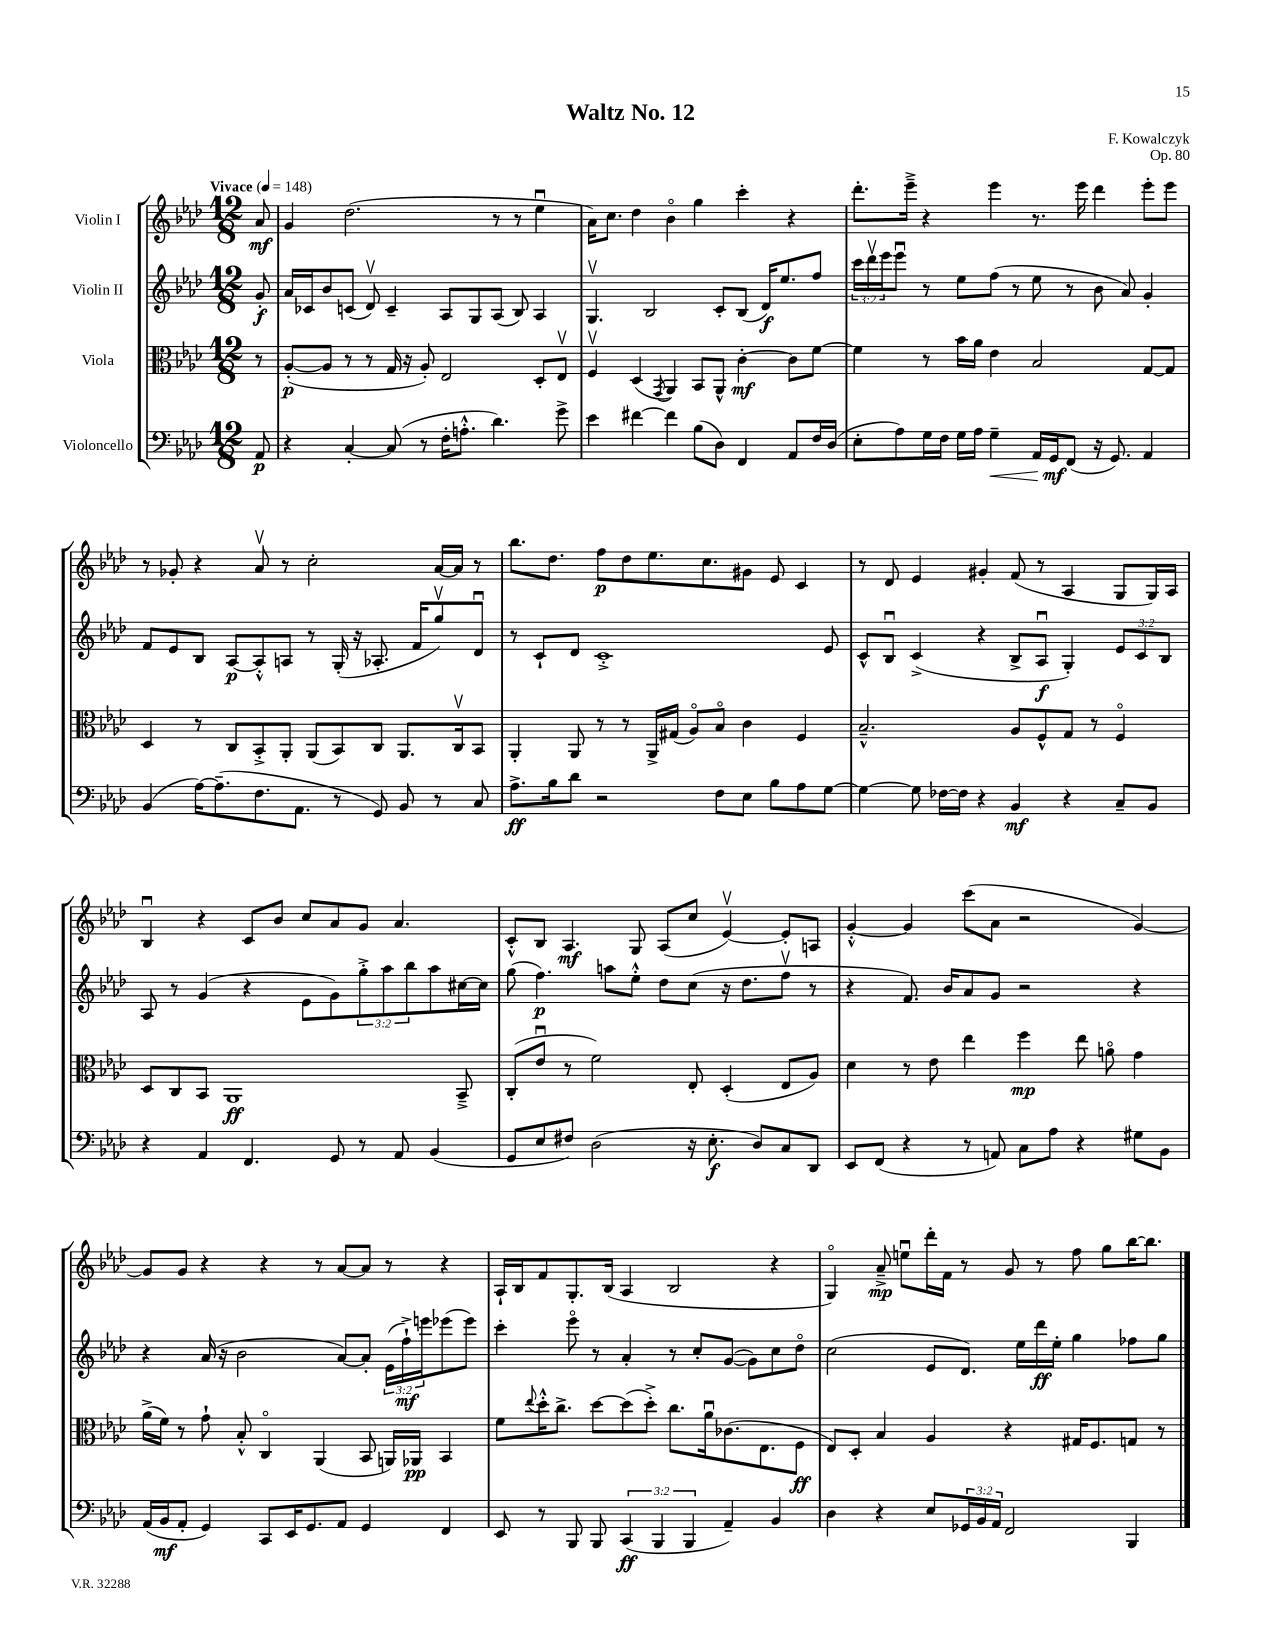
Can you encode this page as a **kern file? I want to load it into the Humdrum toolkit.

**kern	**kern	**kern	**kern
*staff4	*staff3	*staff2	*staff1
*clefF4	*clefC3	*clefG2	*clefG2
*k[b-e-a-d-]	*k[b-e-a-d-]	*k[b-e-a-d-]	*k[b-e-a-d-]
*M12/8	*M12/8	*M12/8	*M12/8
*MM148	*MM148	*MM148	*MM148
8AA-	8r	8g'	8a-
=	=	=	=
4r	([8A-'	16a-	4g
.	.	16c-	.
.	8A-]	8b-	.
[4C'	8r	(8c	(2.dd-
.	8r	8d-v)	.
(8C]	16G	4c~	.
.	16r	.	.
8r	8A-')	.	.
16F'	2E-	8A-	.
8.A'^^	.	.	.
.	.	8G	.
4.d-)	.	(8A-	8r
.	.	8B-)	8r
.	8D-'	4A-	4ee-u
8g^	8E-v	.	.
=	=	=	=
4e-	4Fv	4.Gv	16a-)
.	.	.	8.cc
[4f#	(4D-	.	4dd-
.	.	2B-	.
.	8qGG	.	.
4f#]	4AA-)	.	4b-o
(8B-	8BB-	.	4gg
8D-)	8AA-^^	8c'	.
4FF	[4c'	(8B-	4ccc'
.	.	16d-)	.
.	.	8.ee-	.
8AA-	8c]	.	4r
16F	[8f	8ff	.
(16D-	.	.	.
=	=	=	=
8E-'	4f]	24ccc	8.ddd-'
.	.	24ddd-v	.
.	.	24eee-	.
8A-)	.	8eee-u	.
.	.	.	16eee-~^
16G	8r	8r	4r
16F	.	.	.
16G	16b-	8ee-	.
16A-	16a-	.	.
4G~	4e-	(8ff	4eee-
.	.	8r	.
16AA-	2B-	8ee-	8.r
16GG	.	.	.
(8FF	.	8r	.
.	.	.	16eee-
16r	.	8b-	4ddd-
8.GG)	.	.	.
.	.	8a-)	.
4AA-	[8G	4g'	8eee-'
.	8G]	.	8eee-
=	=	=	=
(4BB-	4D-	8f	8r
.	.	8e-	8g-'
[16A-)	8r	8B-	4r
(8.A-~]	.	.	.
.	8C	[8A-	.
8.F	8BB-'^	8A-'^^]	8a-v
.	8AA-'	8A	8r
8.AA-	.	.	.
.	(8AA-	8r	2cc'
8r	8BB-)	(16G'	.
.	.	16r	.
8GG)	8C	8.A-'	.
8BB-	8.AA-	.	.
.	.	16f	.
8r	.	8ggv)	[16a-
.	16Cv	.	16a-]
8C	8BB-	8d-u	8r
=	=	=	=
8.A-^	4AA-'	8r	8.bb-
.	.	8c`	.
16B-	.	.	8.dd-
8d-	8AA-	8d-	.
2r	8r	1c'^	8ff
.	8r	.	8dd-
.	16AA-^	.	8.ee-
.	(16G#	.	.
.	8A-o)	.	.
.	.	.	8.cc
8F	8B-o	.	.
8E-	4c	.	8g#
8B-	.	.	8e-
8A-	4F	.	4c
[8G	.	8e-	.
=	=	=	=
4G_	2.B-~^^	8c^^	8r
.	.	8B-u	8d-
8G]	.	(4c^	4e-
[16F-	.	.	.
16F-]	.	.	.
4r	.	4r	4g#'
4BB-	8A-	8B-^	(8f
.	8F^^	8A-u	8r
4r	8G	4G')	4A-
.	8r	.	.
8C~	4Fo	12e-	8G
.	.	12c	.
8BB-	.	.	16G)
.	.	12B-	.
.	.	.	16A-
=	=	=	=
4r	8D-	8A-	4B-u
.	8C	8r	.
4AA-	8BB-	(4g	4r
.	1AA-	.	.
4.FF	.	4r	8c
.	.	.	8b-
.	.	8e-	8cc
8GG	.	8g)	8a-
8r	.	12gg'^	8g
.	.	12aa-	.
8AA-	.	.	4.a-
.	.	12bb-	.
(4BB-	.	8aa-	.
.	8BB-~^	[16cc#	.
.	.	16cc#]	.
=	=	=	=
8GG	(8C'	(8gg	8c'^^
8E-	8e-u	4.ff)	8B-
8F#)	8r	.	4.A-
(2D-	2f)	.	.
.	.	8aa	.
.	.	8ee-'^^	8G
.	.	8dd-	(8A-
16r	8E-'	(8cc	8cc
8.E-'	.	.	.
.	(4D-'	16r	[4e-v)
.	.	8.dd-	.
8D-)	.	.	.
8C	8E-	8ffv	8e-']
8DD-	8A-)	8r	8A
=	=	=	=
8EE-	4d-	4r	[4g'^^
(8FF	.	.	.
4r	8r	8.f)	4g]
.	8e-	.	.
.	.	16b-	.
8r	4ee-	8a-	(8ccc
8AA)	.	8g	8a-
8C	4ff	2r	2r
8A-	.	.	.
4r	8ee-	.	.
.	8ao	.	.
8G#	4g	4r	[4g)
8BB-	.	.	.
=	=	=	=
(16AA-	(16a-^	4r	8g]
16BB-	16f)	.	.
8AA-'	8r	.	8g
4GG)	8g`	(16a-	4r
.	.	16r	.
.	8B-'^^	2b-	.
8CC	4Co	.	4r
16EE-	.	.	.
8.GG	.	.	.
.	(4AA-	.	8r
8AA-	.	[8a-)	[8a-
4GG	8BB-	8a-']	8a-]
.	16AA)	(24e-	8r
.	.	24ff`^)	.
.	16AA-	.	.
.	.	24eee	.
4FF	4BB-	(8eee-	4r
.	.	8eee-)	.
=	=	=	=
8EE-	8f	4ccc'	16A-`
.	.	.	16B-
.	8qqee-	.	.
8r	16dd-'^^	.	8f
.	8.cc^	.	.
8BBB-	.	8eee-o	8.G'
8BBB-	[8dd-	8r	.
.	.	.	(16B-
(6CC	(8dd-]	4a-'	4A-
.	8dd-'^)	.	.
6BBB-	.	.	.
.	8.cc	8r	2B-
6BBB-	.	.	.
.	.	8cc'	.
.	16a-u	.	.
4AA-~)	(8.c-	([8g	.
.	.	8g])	.
.	8.E-	.	.
4BB-	.	8cc	4r
.	8F	8dd-o	.
=	=	=	=
4D-	8E-)	(2cc	4Go)
.	8D-'	.	.
4r	4B-	.	8a-~^
.	.	.	8eeu
8E-	4A-	8e-	16ddd-'
.	.	.	16f
24GG-	.	8.d-)	8r
24BB-	.	.	.
24AA-	.	.	.
2FF	4r	.	8g
.	.	16ee-	.
.	.	16ddd-	8r
.	.	16ee-'	.
.	16G#	4gg	8ff
.	8.F	.	.
.	.	.	8gg
4BBB-	8G	8ff-	[16bb-
.	.	.	8.bb-]
.	8r	8gg	.
==	==	==	==
*-	*-	*-	*-
